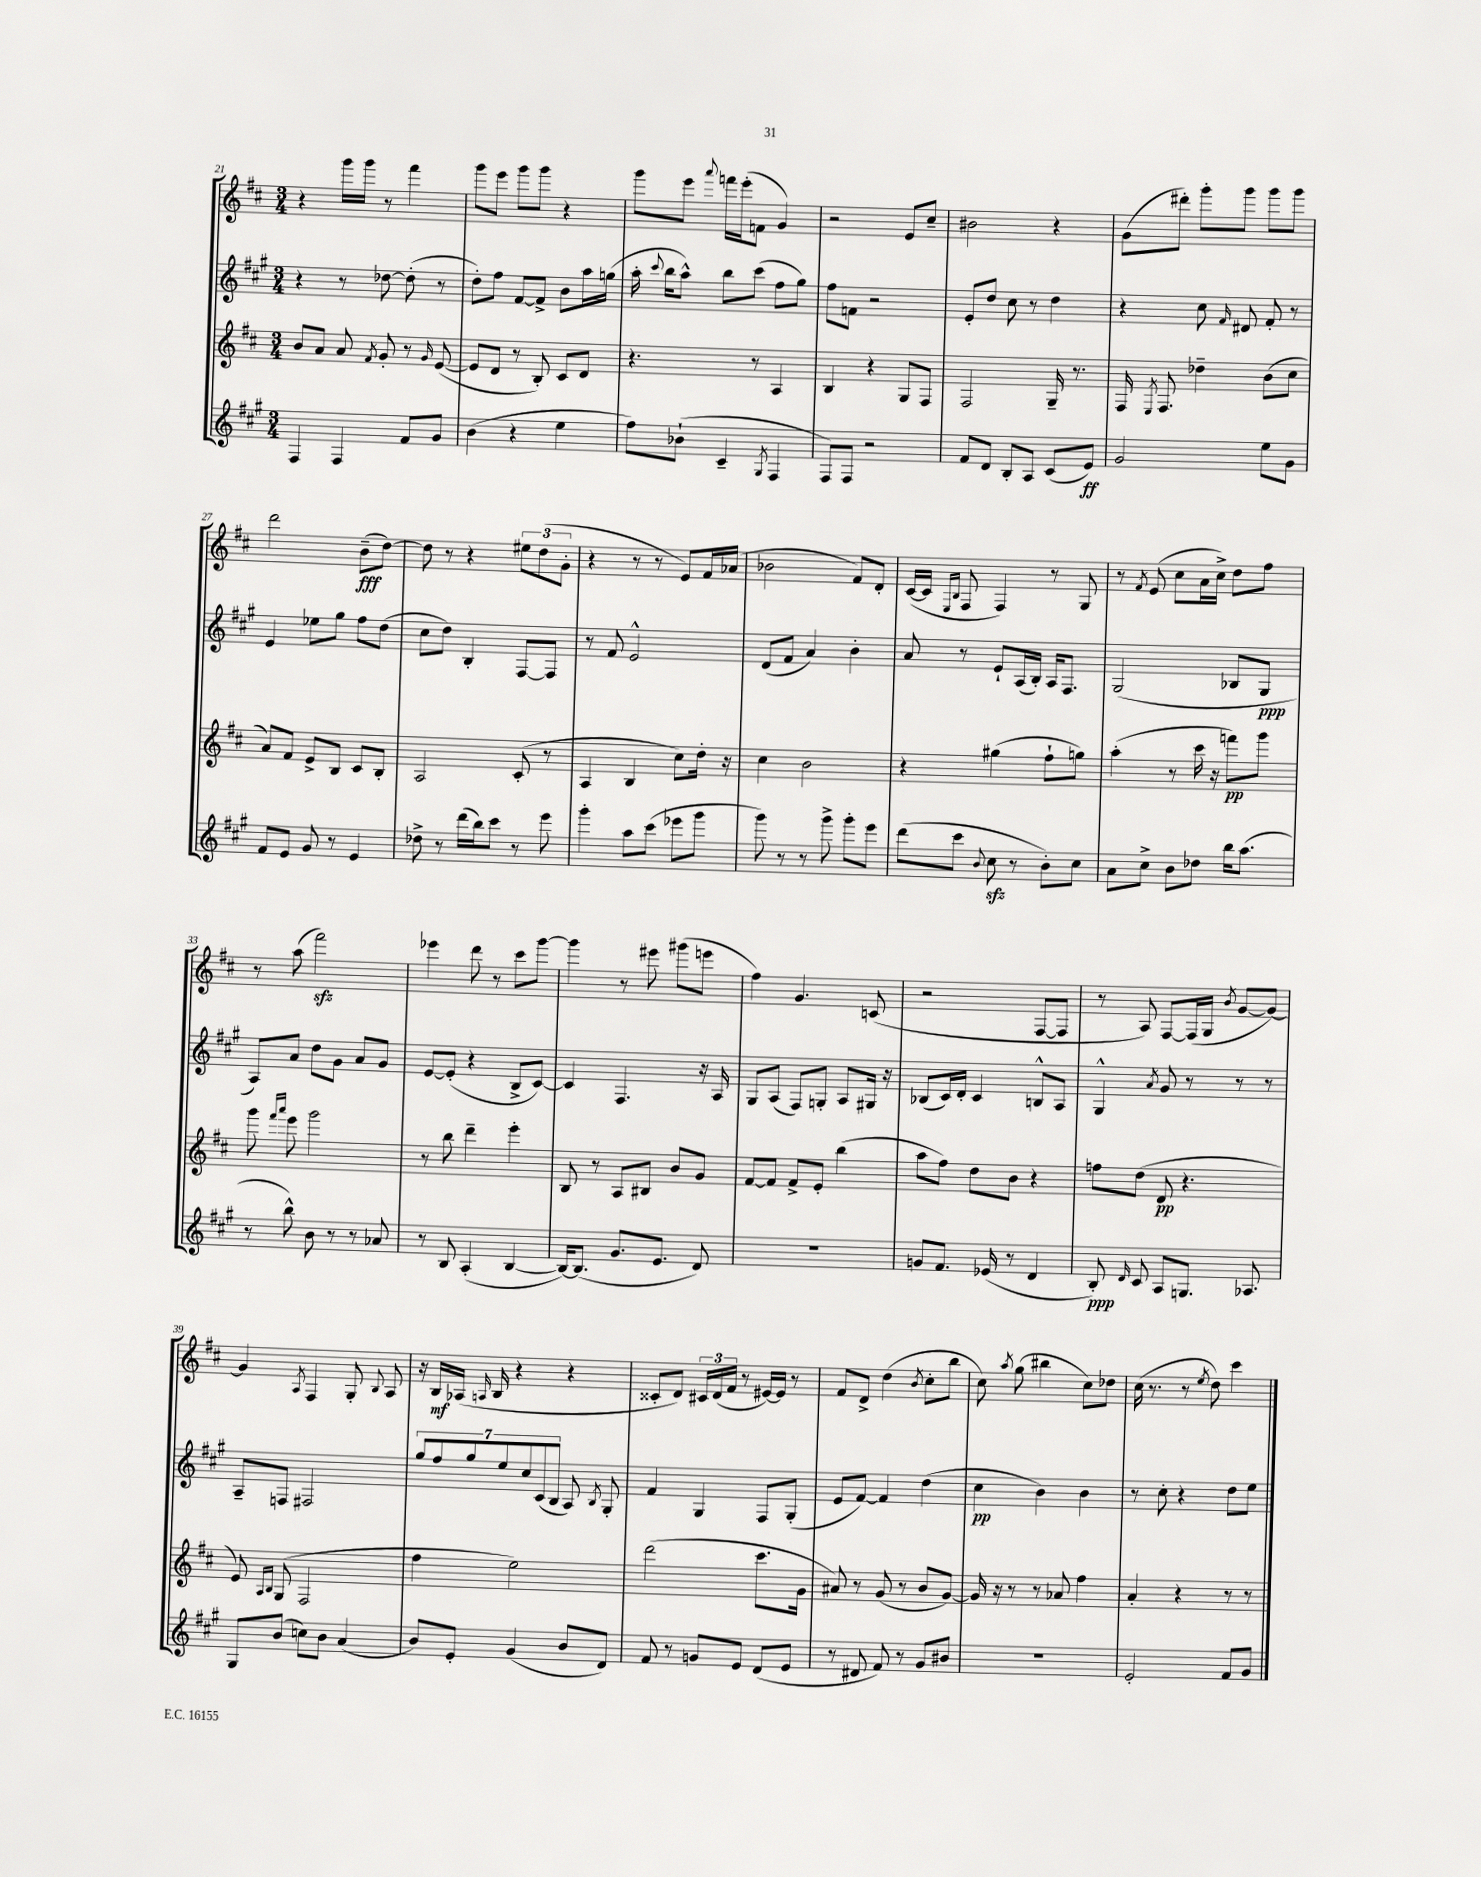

**kern	**dynam	**kern	**dynam	**kern	**dynam	**kern	**dynam
*part4	*part4	*part3	*part3	*part2	*part2	*part1	*part1
*staff4	*staff4	*staff3	*staff3	*staff2	*staff2	*staff1	*staff1
*clefG2	*	*clefG2	*	*clefG2	*	*clefG2	*
*k[f#c#g#]	*	*k[f#c#]	*	*k[f#c#g#]	*	*k[f#c#]	*
*M3/4	*	*M3/4	*	*M3/4	*	*M3/4	*
=21	=21	=21	=21	=21	=21	=21	=21
4F#/	.	8b/L	.	4r	.	4r	.
.	.	8a/J	.	.	.	.	.
4F#/	.	8a/	.	8r	.	16ggg\LL	.
.	.	.	.	.	.	16ggg\JJ	.
.	.	8qf#/	.	.	.	.	.
.	.	8g'/	.	[8dd-X\	.	8r	.
8f#/L	.	8r	.	(8dd-'\]	.	4fff#\	.
.	.	16qqg/	.	.	.	.	.
8g#/J	.	([8e/	.	8r	.	.	.
=22	=22	=22	=22	=22	=22	=22	=22
(4b\	.	8e/L]	.	8dd'\L)	.	8ggg\L	.
.	.	8d/J	.	8ff#\J	.	8eee\J	.
4r	.	8r	.	[8f#/L	.	8ggg\L	.
.	.	8B'/)	.	8f#^/J]	.	8ggg\J	.
4ee\	.	8c#/L	.	8b\L	.	4r	.
.	.	8d/J	.	16aa\L	.	.	.
.	.	.	.	(16ggn\JJ	.	.	.
=23	=23	=23	=23	=23	=23	=23	=23
8ff#\L)	.	4.r	.	16aa'\	.	8ggg\L	.
.	.	.	.	8qqccc#/	.	.	.
.	.	.	.	16bb\KL	.	.	.
(8b-X`\J	.	.	.	8aa^^\J)	.	8eee\J	.
.	.	.	.	.	.	8qqaaa/	.
4c#~/	.	.	.	8bb\L	.	16fffn\LL	.
.	.	.	.	.	.	(16eee'\J	.
.	.	8r	.	(8ccc#\J	.	8fn\J	.
8qG#/	.	.	.	.	.	.	.
4F#/	.	4A/	.	8ff#\L	.	4g/)	.
.	.	.	.	8gg#\J)	.	.	.
=24	=24	=24	=24	=24	=24	=24	=24
8F#/L)	.	4B/	.	8ff#\L	.	2r	.
8F#/J	.	.	.	8fn\J	.	.	.
2r	.	4r	.	2r	.	.	.
.	.	8G/L	.	.	.	8e/L	.
.	.	8F#/J	.	.	.	8cc#~/J	.
=25	=25	=25	=25	=25	=25	=25	=25
8f#/L	.	2F#/	.	8e'/L	.	2b#X\	.
8d/J	.	.	.	8dd/J	.	.	.
8B'/L	.	.	.	8cc#\	.	.	.
8A/J	.	.	.	8r	.	.	.
(8c#/L	.	16G~/	.	4dd\	.	4r	.
.	.	8.r	.	.	.	.	.
8e/J)	ff	.	.	.	.	.	.
=26	=26	=26	=26	=26	=26	=26	=26
2g#/	.	16F#/	.	4r	.	(8g\L	.
.	.	8qE/	.	.	.	.	.
.	.	8.F#/	.	.	.	.	.
.	.	.	.	.	.	8ddd#X'\J)	.
.	.	4dd-X~\	.	8cc#\	.	8ggg'\L	.
.	.	.	.	16qqf#/	.	.	.
.	.	.	.	8d#X/	.	8ggg\J	.
8ee\L	.	(8b\L	.	8f#'/	.	8ggg\L	.
8g#\J	.	8cc#\J	.	8r	.	8ggg\J	.
!!LO:LB:g=z
=27	=27	=27	=27	=27	=27	=27	=27
8f#/L	.	8a/L)	.	4e/	.	2ddd\	.
8e/J	.	8f#/J	.	.	.	.	.
8g#/	.	8e^/L	.	8ee-X\L	.	.	.
8r	.	8B/J	.	8gg#\J	.	.	.
4e/	.	8c#/L	.	8ff#\L	.	(8b~\L	fff
.	.	8B'/J	.	(8dd\J	.	[8dd\J)	.
=28	=28	=28	=28	=28	=28	=28	=28
8dd-X^\	.	2A/	.	8cc#\L	.	8dd\]	.
8r	.	.	.	8dd\J)	.	8r	.
(16ddd\LL	.	.	.	4B'/	.	4r	.
16bb\J)	.	.	.	.	.	.	.
8ccc#\J	.	.	.	.	.	.	.
8r	.	(8c#'/	.	[8F#/L	.	12ee#X\L	.
.	.	.	.	.	.	(12dd\	.
8eee\	.	8r	.	8F#/J]	.	.	.
.	.	.	.	.	.	12g'\J	.
=29	=29	=29	=29	=29	=29	=29	=29
4ggg#'\	.	4A/	.	8r	.	4r	.
.	.	.	.	8f#/	.	.	.
8aa\L	.	4B/	.	2e^^/	.	8r	.
(8ccc#\J	.	.	.	.	.	8r	.
8eee-X\L	.	8cc#\L)	.	.	.	8e/L)	.
8ggg#\J	.	16dd'\Jk	.	.	.	16f#/L	.
.	.	16r	.	.	.	(16a-X/JJ	.
=30	=30	=30	=30	=30	=30	=30	=30
8ggg#\)	.	4cc#\	.	(8d/L	.	2b-X\	.
8r	.	.	.	8f#/J	.	.	.
8r	.	2b\	.	4a/)	.	.	.
8ggg#^\	.	.	.	.	.	.	.
8ggg#'\L	.	.	.	4b'\	.	8f#/L)	.
8eee\J	.	.	.	.	.	8d'/J	.
=31	=31	=31	=31	=31	=31	=31	=31
(8ddd\L	.	4r	.	8a/	.	([16c#/LL	.
.	.	.	.	.	.	16c#/JJ]	.
.	.	.	.	.	.	16qqE/LL	.
.	.	.	.	.	.	16qqB/JJ	.
8ccc#\J	.	.	.	8r	.	8F#/	.
8qqb/	.	.	.	.	.	.	.
8cc#zz\	.	(4gg#X\	.	8e`/L	.	4F#/)	.
8r	.	.	.	(16A/L	.	.	.
.	.	.	.	16B'/JJ)	.	.	.
8b'\L)	.	8ff#`\L	.	16A/KL	.	8r	.
.	.	.	.	8.F#/J	.	.	.
8cc#\J	.	8ggn\J)	.	.	.	8G/	.
=32	=32	=32	=32	=32	=32	=32	=32
8a\L	.	(4aa'\	.	(2G#/	.	8r	.
.	.	.	.	.	.	8qf#/	.
8cc#^\J	.	.	.	.	.	(8e/	.
8b\L	.	8r	.	.	.	8cc#\L	.
8dd-X\J	.	16ccc#\	.	.	.	16a\L	.
.	.	16r	.	.	.	16cc#^\JJ)	.
16bb\KL	.	8fffn\L)	pp	8B-X/L	.	8dd\L	.
(8.aa\J	.	.	.	.	.	.	.
.	.	8ggg\J	.	8G#/J	ppp	8ff#\J	.
!!LO:LB:g=z
=33	=33	=33	=33	=33	=33	=33	=33
8r	.	8ggg\	.	8A/L)	.	8r	.
.	.	16qqfff#/LL	.	.	.	.	.
.	.	16qqaaa/JJ	.	.	.	.	.
8bb^^\)	.	8eee\	.	8a/J	.	(8aa\	.
8b\	.	2ggg\	.	8dd\L	.	2fff#zz\)	.
8r	.	.	.	8g#\J	.	.	.
8r	.	.	.	8a/L	.	.	.
8a-X/	.	.	.	8g#/J	.	.	.
=34	=34	=34	=34	=34	=34	=34	=34
8r	.	8r	.	[8e/L	.	4eee-X\	.
8B/	.	8bb\	.	(8e'/J]	.	.	.
(4A'/	.	4ddd~\	.	4r	.	8ddd\	.
.	.	.	.	.	.	8r	.
[4B/	.	4eee'\	.	8B^/L	.	8ccc#\L	.
.	.	.	.	[8c#/J)	.	[8ggg\J	.
=35	=35	=35	=35	=35	=35	=35	=35
16B/KL_)	.	8B/	.	4c#/]	.	4ggg\]	.
(8.B/J]	.	.	.	.	.	.	.
.	.	8r	.	.	.	.	.
8.g#/L	.	8A/L	.	4.F#/	.	8r	.
.	.	8B#X/J	.	.	.	8eee#X\	.
8.e/J	.	.	.	.	.	.	.
.	.	8b/L	.	.	.	(8ggg#X\L	.
8d/)	.	8g/J	.	16r	.	8eeen\J	.
.	.	.	.	16A/	.	.	.
=36	=36	=36	=36	=36	=36	=36	=36
2.r	.	[8f#/L	.	8G#/L	.	4ff#\)	.
.	.	8f#/J]	.	(8A/J	.	.	.
.	.	8f#^/L	.	8F#/L)	.	4.g/	.
.	.	8e'/J	.	8Gn'/J	.	.	.
.	.	(4bb\	.	8A/L	.	.	.
.	.	.	.	16G#X/Jk	.	(8cn/	.
.	.	.	.	16r	.	.	.
=37	=37	=37	=37	=37	=37	=37	=37
8gn/L	.	8aa\L	.	(8B-X/L	.	2r	.
8.f#/J	.	8ff#\J)	.	16c#/L)	.	.	.
.	.	.	.	16d'/JJ	.	.	.
.	.	8dd\L	.	4c#/	.	.	.
(16e-X/	.	.	.	.	.	.	.
8r	.	8b\J	.	.	.	.	.
4d/	.	4r	.	8Bn^^/L	.	[8F#/L	.
.	.	.	.	8A/J	.	8F#/J]	.
=38	=38	=38	=38	=38	=38	=38	=38
8B'/)	ppp	8ffn\L	.	4G#^^/	.	8r	.
16qqd/	.	.	.	.	.	.	.
8c#/	.	(8dd\J	.	.	.	8A/)	.
.	.	.	.	8qa/	.	.	.
8A/L	.	8d/	pp	8g#/	.	[8F#/L	.
8.Gn/J	.	4.r	.	8r	.	(16F#/L]	.
.	.	.	.	.	.	16G/JJ	.
.	.	.	.	.	.	8qb/	.
.	.	.	.	8r	.	[8g/L	.
8.A-X/	.	.	.	.	.	.	.
.	.	.	.	8r	.	8g/J_)	.
!!LO:LB:g=z
=39	=39	=39	=39	=39	=39	=39	=39
8G#/L	.	8e/)	.	8A~/L	.	4g/]	.
.	.	16qqA/LL	.	.	.	.	.
.	.	16qqB/JJ	.	.	.	.	.
(8b/J	.	(8G/	.	8Fn/J	.	.	.
.	.	.	.	.	.	8qA/	.
8ccn\L)	.	2F#/	.	2F#X/	.	4F#/	.
8b\J	.	.	.	.	.	.	.
(4a/	.	.	.	.	.	8G'/	.
.	.	.	.	.	.	8qqB/	.
.	.	.	.	.	.	8A/	.
=40	=40	=40	=40	=40	=40	=40	=40
8b/L)	.	4ff#\	.	14gg#/L	.	16r	.
.	.	.	.	.	.	16B/LL	mf
.	.	.	.	14ff#/	.	.	.
8e'/J	.	.	.	.	.	(16A-X/JJ	.
.	.	.	.	14gg#/	.	.	.
.	.	.	.	.	.	16qqAn/	.
.	.	.	.	.	.	16B/	.
.	.	.	.	14ee/	.	.	.
(4g#/	.	2ee\)	.	.	.	4r	.
.	.	.	.	14cc#/	.	.	.
.	.	.	.	(14c#/	.	.	.
.	.	.	.	14B/J	.	.	.
8b/L	.	.	.	8A/)	.	4r	.
.	.	.	.	8qB/	.	.	.
8d/J)	.	.	.	8G#'/	.	.	.
=41	=41	=41	=41	=41	=41	=41	=41
8f#/	.	(2ddd\	.	4f#/	.	8c##X'/L	.
8r	.	.	.	.	.	8d/J)	.
8gn/L	.	.	.	4G#/	.	24c#X/LL	.
.	.	.	.	.	.	(24d/	.
.	.	.	.	.	.	24f#/JJ	.
8e/J	.	.	.	.	.	8r	.
(8d/L	.	8.ccc#\L	.	8F#/L	.	[16e#X/LL)	.
.	.	.	.	.	.	16e#/JJ]	.
8e/J	.	.	.	(8G#'/J	.	8r	.
.	.	16g\Jk	.	.	.	.	.
=42	=42	=42	=42	=42	=42	=42	=42
8r	.	8a#X/)	.	8e/L	.	8f#/L	.
8d#X/	.	8r	.	[8f#/J)	.	8d^/J	.
8f#/)	.	(8g/	.	4f#/]	.	(4dd\	.
8r	.	8r	.	.	.	.	.
.	.	.	.	.	.	8qb/	.
8g#/L	.	8b/L	.	(4dd\	.	8cc#'\L	.
8b#X/J	.	[8g/J)	.	.	.	8bb\J	.
=43	=43	=43	=43	=43	=43	=43	=43
2.r	.	16g/]	.	4cc#\	pp	8cc#\)	.
.	.	16r	.	.	.	.	.
.	.	.	.	.	.	8qaa/	.
.	.	8r	.	.	.	(8gg\	.
.	.	8r	.	4b\)	.	4bb#X\	.
.	.	8a-X/	.	.	.	.	.
.	.	4ff#\	.	4b\	.	8cc#\L)	.
.	.	.	.	.	.	8dd-X\J	.
=44	=44	=44	=44	=44	=44	=44	=44
2e'/	.	4a'/	.	8r	.	(16cc#\	.
.	.	.	.	.	.	8.r	.
.	.	.	.	8cc#'\	.	.	.
.	.	4r	.	4r	.	8r	.
.	.	.	.	.	.	8qee/	.
.	.	.	.	.	.	8dd\)	.
8f#/L	.	8r	.	8dd\L	.	4ccc#\	.
8g#/J	.	8r	.	8ee\J	.	.	.
==	==	==	==	==	==	==	==
*-	*-	*-	*-	*-	*-	*-	*-
